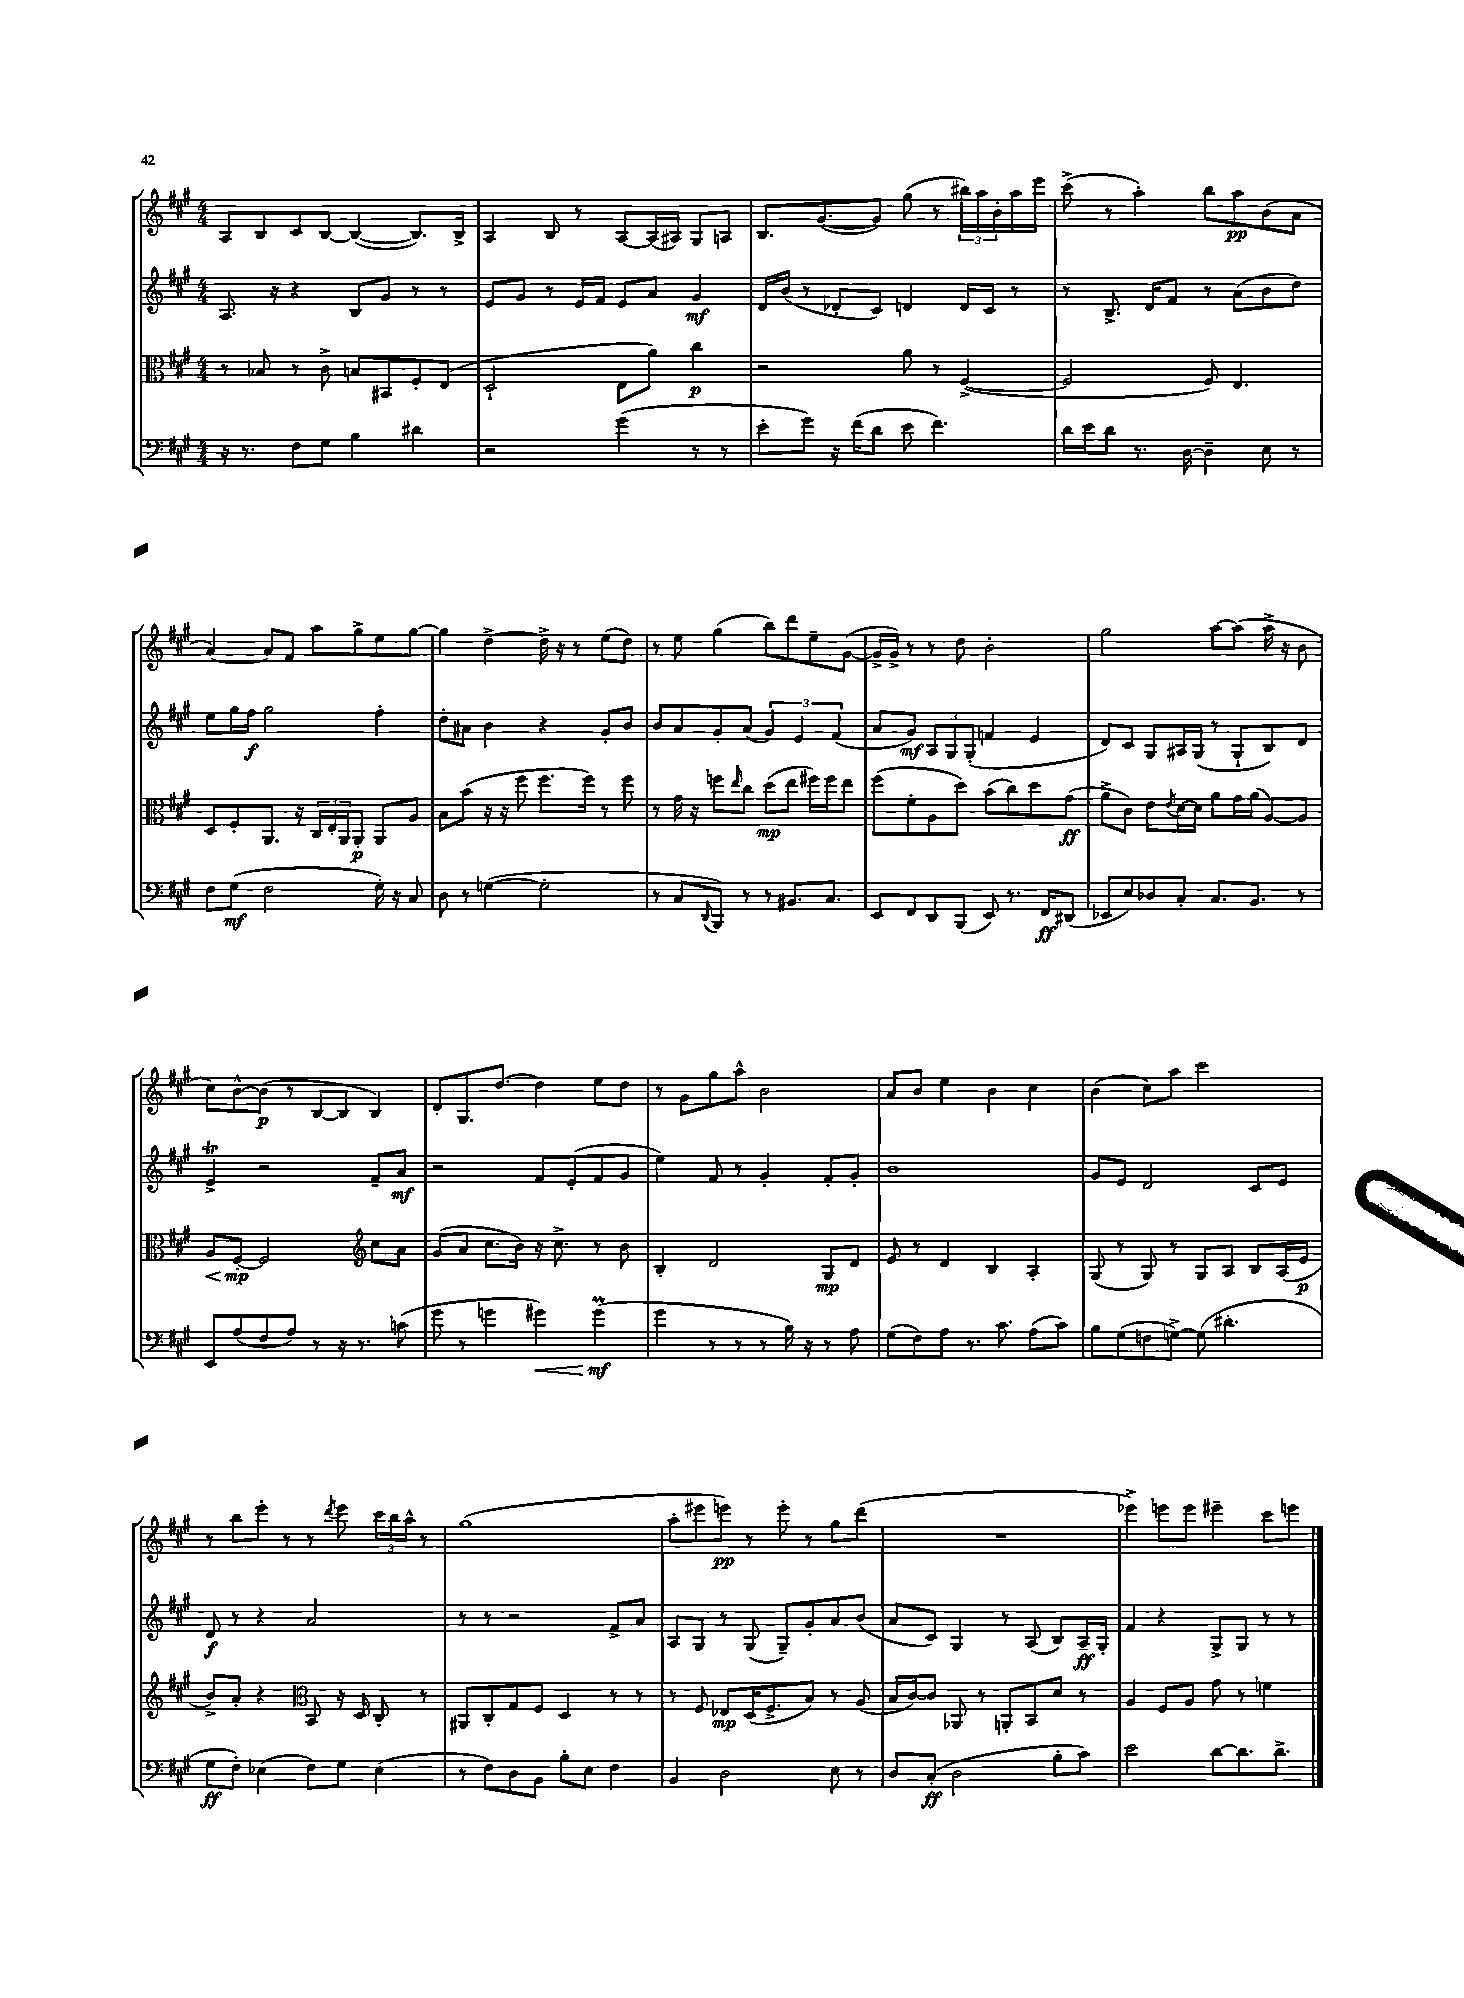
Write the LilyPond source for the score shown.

<<
\new StaffGroup <<
\new Staff = "s0" {
    \clef treble \key a \major \numericTimeSignature \time 4/4
    a8 b8 cis'8 b8~ b4~( b8.) b16-> |
    a4 b8 r8 a8~ a16( ais16) gis8 a8 |
    b8. gis'8.~( gis'8) gis''8( r8 \tuplet 3/2 { bis''16) a''16 b'16-. } a''16 e'''16 |
    cis'''8->( r8 a''4-.) b''8 a''8\pp b'8( a'8 |
    a'4~) a'8 fis'8 a''8 gis''8-> e''8 gis''8~ |
    gis''4 d''4~-> d''16-> r16 r8 e''8( d''8) |
    r8 e''8 gis''4( b''8) d'''8 e''8-- gis'8~( |
    gis'16-> gis'16->) r8 r8 d''8 b'2-. |
    gis''2 a''8~ a''8( a''16-> r16 b'8 |
    cis''8) b'8~-^ b'8\p( r8 b8~ b8 b4) |
    d'8-. gis8. d''8.~ d''4 e''8 d''8 |
    r8 gis'8 gis''8 a''8-^ b'2 |
    a'8 b'8 e''4 b'4 cis''4 |
    b'4( cis''8) a''8 cis'''2 |
    r8 b''8 e'''8-. r8 r8 \acciaccatura { d'''8 } e'''8 \tuplet 3/2 { cis'''16 b''16 a''16-^ } r8 |
    gis''1( |
    a''8-. eis'''8 e'''8\pp) r8 e'''8-. r8 gis''8 d'''8( |
    R1 |
    ees'''4->) e'''8 e'''8 eis'''4-- cis'''8 e'''8 \bar "|." |
}
\new Staff = "s1" {
    \clef treble \key a \major \numericTimeSignature \time 4/4
    a8. r16 r4 b8 gis'8 r8 r8 |
    e'8 gis'8 r8 e'16 fis'16 e'8 a'8 gis'4\mf |
    d'16 b'16( r8 des'8-. cis'8) d'4 d'16 cis'16 r8 |
    r8 b8.-> d'16 fis'8 r8 a'8( b'8 d''8) |
    e''8 gis''16 fis''16\f gis''2 fis''4-. |
    d''8-. ais'8 b'4 r4 gis'8-. b'8 |
    b'8 a'8 gis'8-. a'8( \tuplet 3/2 { gis'4) e'4 fis'4( } |
    a'8 gis'8\mf) \tuplet 3/2 { a8 gis8 gis8-.( } f'4 e'4 |
    d'8) cis'8 gis8 ais16 gis16( r8 gis8-! b8) d'8 |
    e'4->\trill r2 fis'8-- a'8\mf |
    r2 fis'8 e'8-.( fis'8 gis'8 |
    e''4) fis'8 r8 gis'4-. fis'8-. gis'8-. |
    b'1 |
    gis'8 e'8 d'2 cis'8 e'8 |
    d'8\f r8 r4 a'2 |
    r8 r8 r2 fis'8-> a'8 |
    a8 gis8 r8 gis8( gis8--) gis'8-. a'8 b'8( |
    a'8 cis'8) gis4 r8 a8( b8) a16--\ff gis16-. |
    fis'4 r4 gis8-> gis8 r8 r8 \bar "|." |
}
\new Staff = "s2" {
    \clef alto \key a \major \numericTimeSignature \time 4/4
    r8 bes8 r8 cis'8-> b8 bis,8 fis8-. e8( |
    d2-! e8 a'8) cis''4\p |
    r2 a'8 r8 fis4~->( |
    fis2 fis8) e4. |
    d8 fis8-. a,8. r16 \tuplet 3/2 { cis16 e16-. a,16 } a,8-.\p a,8 a8 |
    b8 b'8( r16 r16 fis''8 fis''8. fis''16) r8 fis''8 |
    r8 gis'16 r16 f''8 \grace { e''16 } cis''8 d''8\mp( e''8 fis''16) fis''16 e''8 |
    fis''8( fis'8-. a8 d''8) b'8( cis''8) d''8 gis'8\ff( |
    a'8-> cis'8) e'8 \acciaccatura { e'8 } d'16~ d'16 a'8 gis'16 a'16( a8~) a8 |
    a8\< fis8~-.\mp\! fis2 \clef treble cis''8 a'8 |
    gis'8( a'8 cis''8. b'16) r16 cis''8.-> r8 b'8 |
    b4-. d'2 gis8\mp d'8 |
    e'8 r8 d'4 b4 a4-. |
    gis8( r8 gis8) r8 gis8 a8 b8 a16( e'16\p |
    b'8->) a'8-. r4 \clef alto b,8 r16 d16 cis8-. r8 |
    ais,8 cis8-. gis8 fis8 d4 r8 r8 |
    r8 fis8 ees8\mp d16( fis8.-> b8) r8 a8( |
    b16 cis'16~) cis'8 aes,8 r8 a,8-. b,8 d'8 r8 |
    a4 fis8 a8 gis'8 r8 f'4 \bar "|." |
}
\new Staff = "s3" {
    \clef bass \key a \major \numericTimeSignature \time 4/4
    r16 r8. fis8 gis8 b4 dis'4 |
    r2 gis'4( r8 r8 |
    e'8-. gis'8) r16 fis'16( d'8 e'8 fis'4.) |
    d'16 e'16 d'8 r8. d16~ d4-- e8 r8 |
    fis8 gis8\mf( fis2 gis16-.) r16 cis8 |
    d8 r8 g4~( g2-. |
    r8 cis8 \appoggiatura { d,8 } b,,8) r8 r8 bis,8. cis8. |
    e,8 fis,8 d,8 b,,8( e,8) r8. fis,16\ff dis,8( |
    ees,8 e8) des8 cis8-. cis8. b,8. r8 |
    e,8 a8( fis8 a8) r8 r16 r8. c'8( |
    gis'8 r8 g'4 gis'4\<) gis'4\prall\mf\!( |
    gis'4 r8 r8 r8 b16) r16 r8 a8 |
    gis8( fis8) a8 r8. cis'8. a8( cis'8) |
    b8 gis8( f8 g8~->) g8( dis'4.-. |
    gis8\ff fis8-.) ees4( fis8) gis8 ees4( |
    r8 fis8) d8 b,8 b8-. e8 fis4 |
    b,4 d2 e8 r8 |
    d8 cis8-.\ff( d2 b8-. cis'8) |
    e'2 d'8~ d'8. d'8.-> \bar "|." |
}
>>
>>
\layout { \context { \Score \remove "Bar_number_engraver" } }
